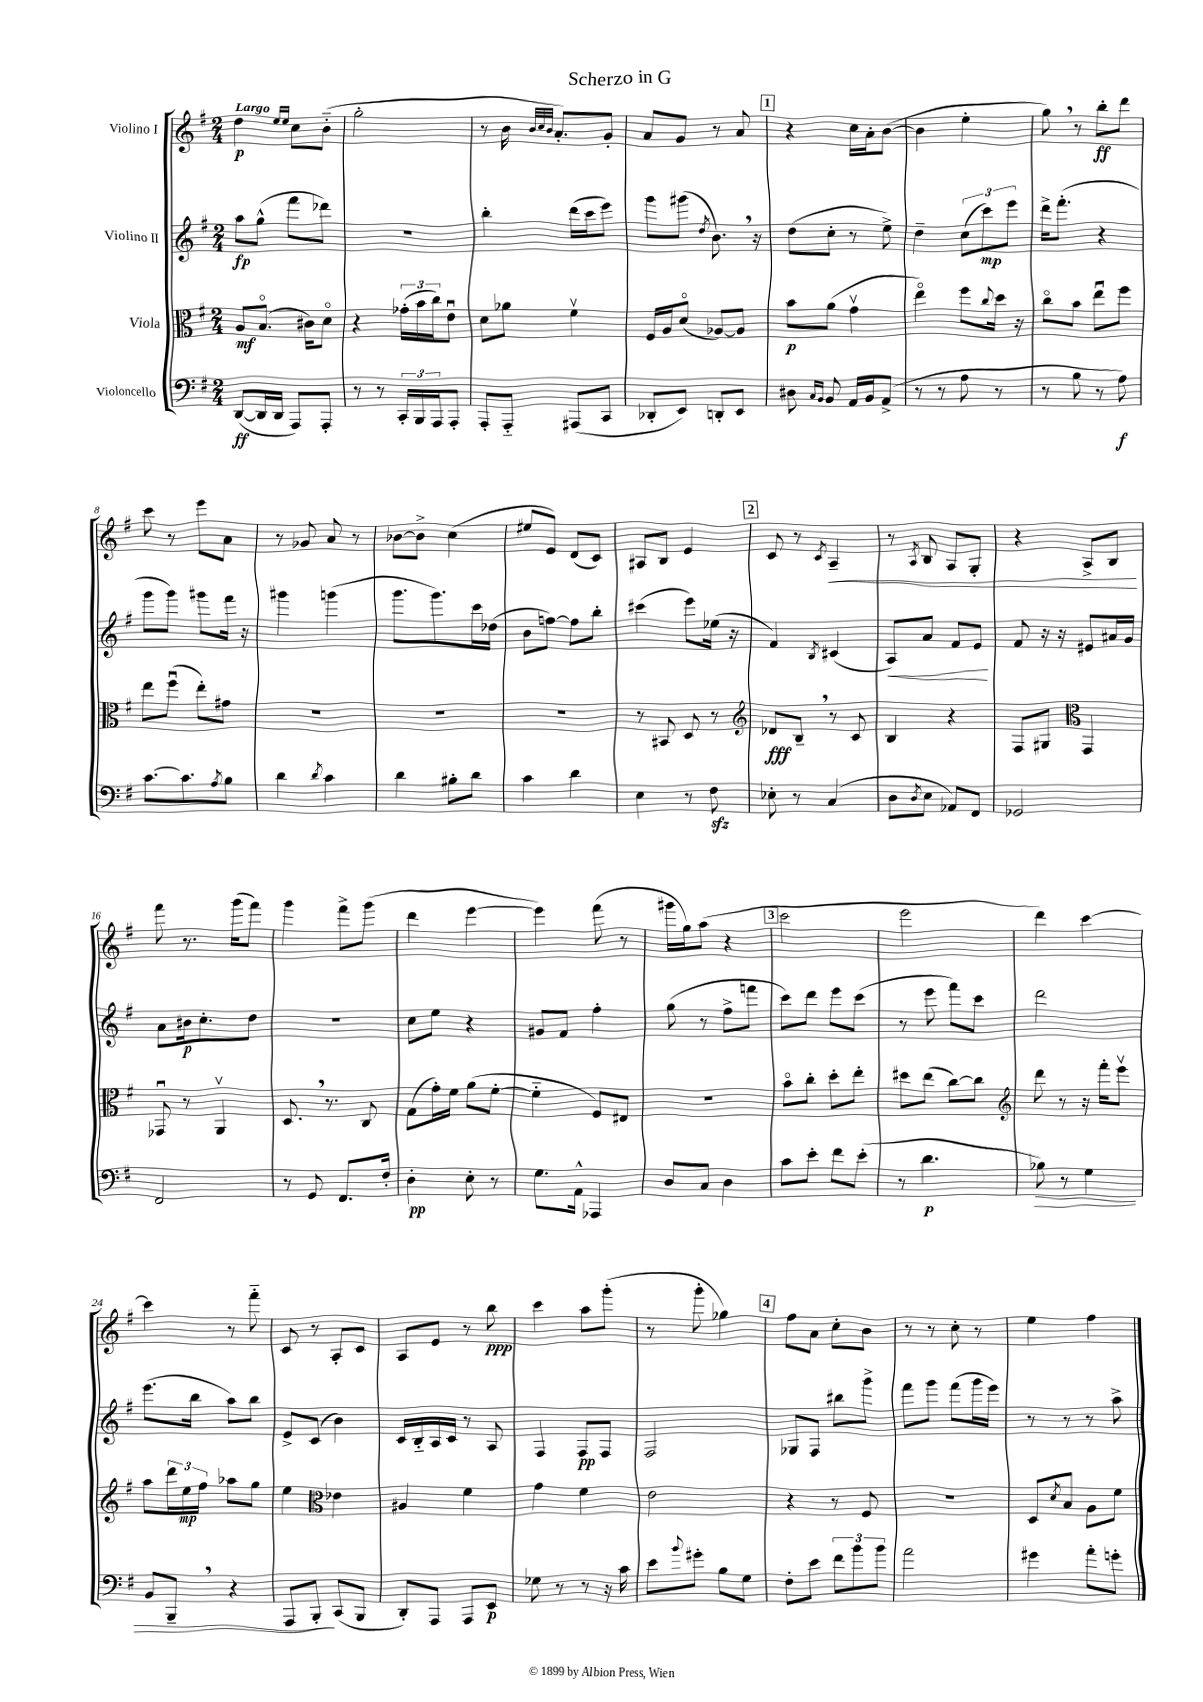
\header { title = "Scherzo in G" }
<<
\new StaffGroup <<
\new Staff = "s0" \with { instrumentName = "Violino I" } {
    \clef treble \key g \major \numericTimeSignature \time 2/4 \tempo "Largo"
    d''4\p \grace { e''16 e''16 } c''8 b'8-_( |
    g''2-. |
    r8 b'16 \grace { b'32 c''32 b'32 } a'8.-.) g'8-. |
    a'8 g'8 r8 a'8 |
    \mark \markup { \box "1" } r4 c''16 a'16-. b'8~( |
    b'4 e''4-. |
    g''8) \breathe r8 b''8-.\ff d'''8 |
    c'''8 r8 e'''8 a'8 |
    r8 ges'8 a'8 r8 |
    bes'8~ bes'8-> c''4( |
    eis''8 e'8) d'8( c'8) |
    ais8 b8 e'4 |
    \mark \markup { \box "2" } c'8 r8 \acciaccatura { c'8 } a4--\< |
    r8 \acciaccatura { a8 } b8 a8 g8-. |
    r4 a8-> b8\! |
    fis'''8 r8. g'''16( fis'''8) |
    g'''4 fis'''8-> g'''8( |
    d'''4 e'''4~ |
    e'''4) fis'''8( r8 |
    gis'''16 g''16) a''8( r4 |
    \mark \markup { \box "3" } c'''2 |
    e'''2 |
    d'''4) c'''4~ |
    c'''4 r8 fis'''8-_ |
    c'8 r8 a8-. c'8 |
    a8 e'8 r8 b''8\ppp |
    c'''4 a''8 g'''8-.( |
    r8 g'''8-. ges''4) |
    \mark \markup { \box "4" } fis''8 a'8 c''8-. b'8 |
    r8 r8 c''8-. r8 |
    e''4 fis''4 \bar "|." |
}
\new Staff = "s1" \with { instrumentName = "Violino II" } {
    \clef treble \key g \major \numericTimeSignature \time 2/4
    a''8\fp g''8-^( fis'''8 des'''8) |
    r2 |
    b''4-. d'''16( c'''16 e'''8) |
    g'''8 gis'''8( \acciaccatura { d''8 } b'8.) \breathe r16 |
    \mark \markup { \box "1" } d''8( c''8-. r8 e''8->) |
    d''4-- \tuplet 3/2 { c''8( c'''8\mp) e'''8 } |
    d'''16-> fis'''8.-.( r4 |
    g'''8 g'''8) gis'''8 fis'''16 r16 |
    gis'''4 g'''4( |
    g'''8. g'''8.) c'''16 des''16( |
    b'8 f''8~) f''8 b''8-. |
    cis'''4( e'''8) ees''16( r16 |
    \mark \markup { \box "2" } fis'4) \acciaccatura { b8 } cis'4( |
    a8\<) a'8 fis'8 e'8\! |
    fis'8 r16 r16 eis'8 ais'16 g'16 |
    a'8 bis'16\p c''8.-. d''8 |
    R2 |
    c''8 e''8 r4 |
    gis'8 fis'8 fis''4-. |
    g''8( r8 fis''8-> f'''8 |
    \mark \markup { \box "3" } c'''8) d'''8 e'''8 c'''8( |
    r8 e'''8 fis'''8) c'''8 |
    d'''2 |
    e'''8.( b''16 a''8) b''8 |
    e'8-> c'8( b'4) |
    c'16 b16-_ a16 c'16 r8 a8 |
    fis4 fis8\pp fis8 |
    fis2 |
    \mark \markup { \box "4" } ges8 fis8 bis''8 g'''8-> |
    fis'''8 g'''8 fis'''8( g'''16 e'''16) |
    r8 r8 r8 a''8-> \bar "|." |
}
\new Staff = "s2" \with { instrumentName = "Viola" } {
    \clef alto \key g \major \numericTimeSignature \time 2/4
    a8\mf b8.\flageolet( cis'16) d'8\flageolet |
    r4 \tuplet 3/2 { ges'16-.( b'16 c''16) } e'8\downbow |
    d'8 aes'8 fis'4\upbow |
    fis16 a16 d'8\flageolet( aes8~) aes8 |
    \mark \markup { \box "1" } b'8\p a'8( g'4\upbow |
    e''4\flageolet) fis''8 \appoggiatura { c''8 } d''16 r16 |
    c''8\flageolet b'8 e''8\downbow fis''8 |
    e''8 fis''8\downbow( e''8-.) gis'8 |
    R2 |
    R2 |
    R2 |
    r8 bis,8 d8 r8 |
    \mark \markup { \box "2" } \clef treble des'8\fff b8-- \breathe r8 c'8 |
    b4 r4 |
    fis8 gis8 \clef alto g,4 |
    ges,8\downbow r8 a,4\upbow |
    d8. \breathe r8. c8 |
    g8( g'16-.) fis'16 a'8( fis'8~-. |
    fis'4-_ fis8) eis8 |
    R2 |
    \mark \markup { \box "3" } b'8\flageolet c''8-. d''8-. e''8-. |
    dis''8 e''8( c''8~) c''8 |
    \clef treble d'''8 r8 r16 fis'''16-. e'''8\upbow |
    a''8 \tuplet 3/2 { d'''16 e''16\mp fis''16 } aes''8 g''8 |
    e''4 \clef alto ees'4 |
    ais4 fis'4 |
    g'4 fis'4 |
    e'2 |
    \mark \markup { \box "4" } r4 r8 fis8 |
    r2 |
    d8 \acciaccatura { d'8 } b8 a8 fis'8 \bar "|." |
}
\new Staff = "s3" \with { instrumentName = "Violoncello" } {
    \clef bass \key g \major \numericTimeSignature \time 2/4
    d,8~\ff( d,16 d,16 a,,8) a,,8-. |
    r8 r8 \tuplet 3/2 { c,16-. b,,16 a,,16 } a,,8-. |
    a,,8-. a,,8-_ ais,,8( c,8 |
    des,8-. e,8) d,8-. e,8 |
    \mark \markup { \box "1" } dis8 \grace { c16 b,16 } b,8 a,16 b,16 a,8->( |
    r8 r8 a8 r8 |
    r8 b8 r8 a8\f) |
    c'8.~ c'8. \acciaccatura { a8 } b8 |
    d'4 \acciaccatura { d'8 } c'4 |
    d'4 bis8-. d'8 |
    c'4 d'4 |
    e4 r8 fis8\sfz |
    \mark \markup { \box "2" } ees8-. r8 c4( |
    d8 \acciaccatura { d8 } e8 aes,8) fis,8 |
    ges,2 |
    fis,2 |
    r8 g,8 fis,8. fis16-. |
    d4-.\pp e8-. r8 |
    g8. a,16-^ aes,,4 |
    d8 c8 d4 |
    \mark \markup { \box "3" } c'8 e'8-. fis'8 e'8-.( |
    r8 d'4.\p |
    bes8\>) r8 g4 |
    b,8 b,,8-- \breathe r4 |
    a,,8 b,,8-.\! c,8( b,,8 |
    d,8-.) a,,8 a,,8 e,8\p |
    ges8 r8 r8 r16 c'16 |
    e'8 \appoggiatura { b'8 } gis'8-. b8 g8 |
    \mark \markup { \box "4" } fis8-. e'8 \tuplet 3/2 { fis'8 b'8 b'8 } |
    a'2 |
    gis'4 a'8-. g'8-. \bar "|." |
}
>>
>>
